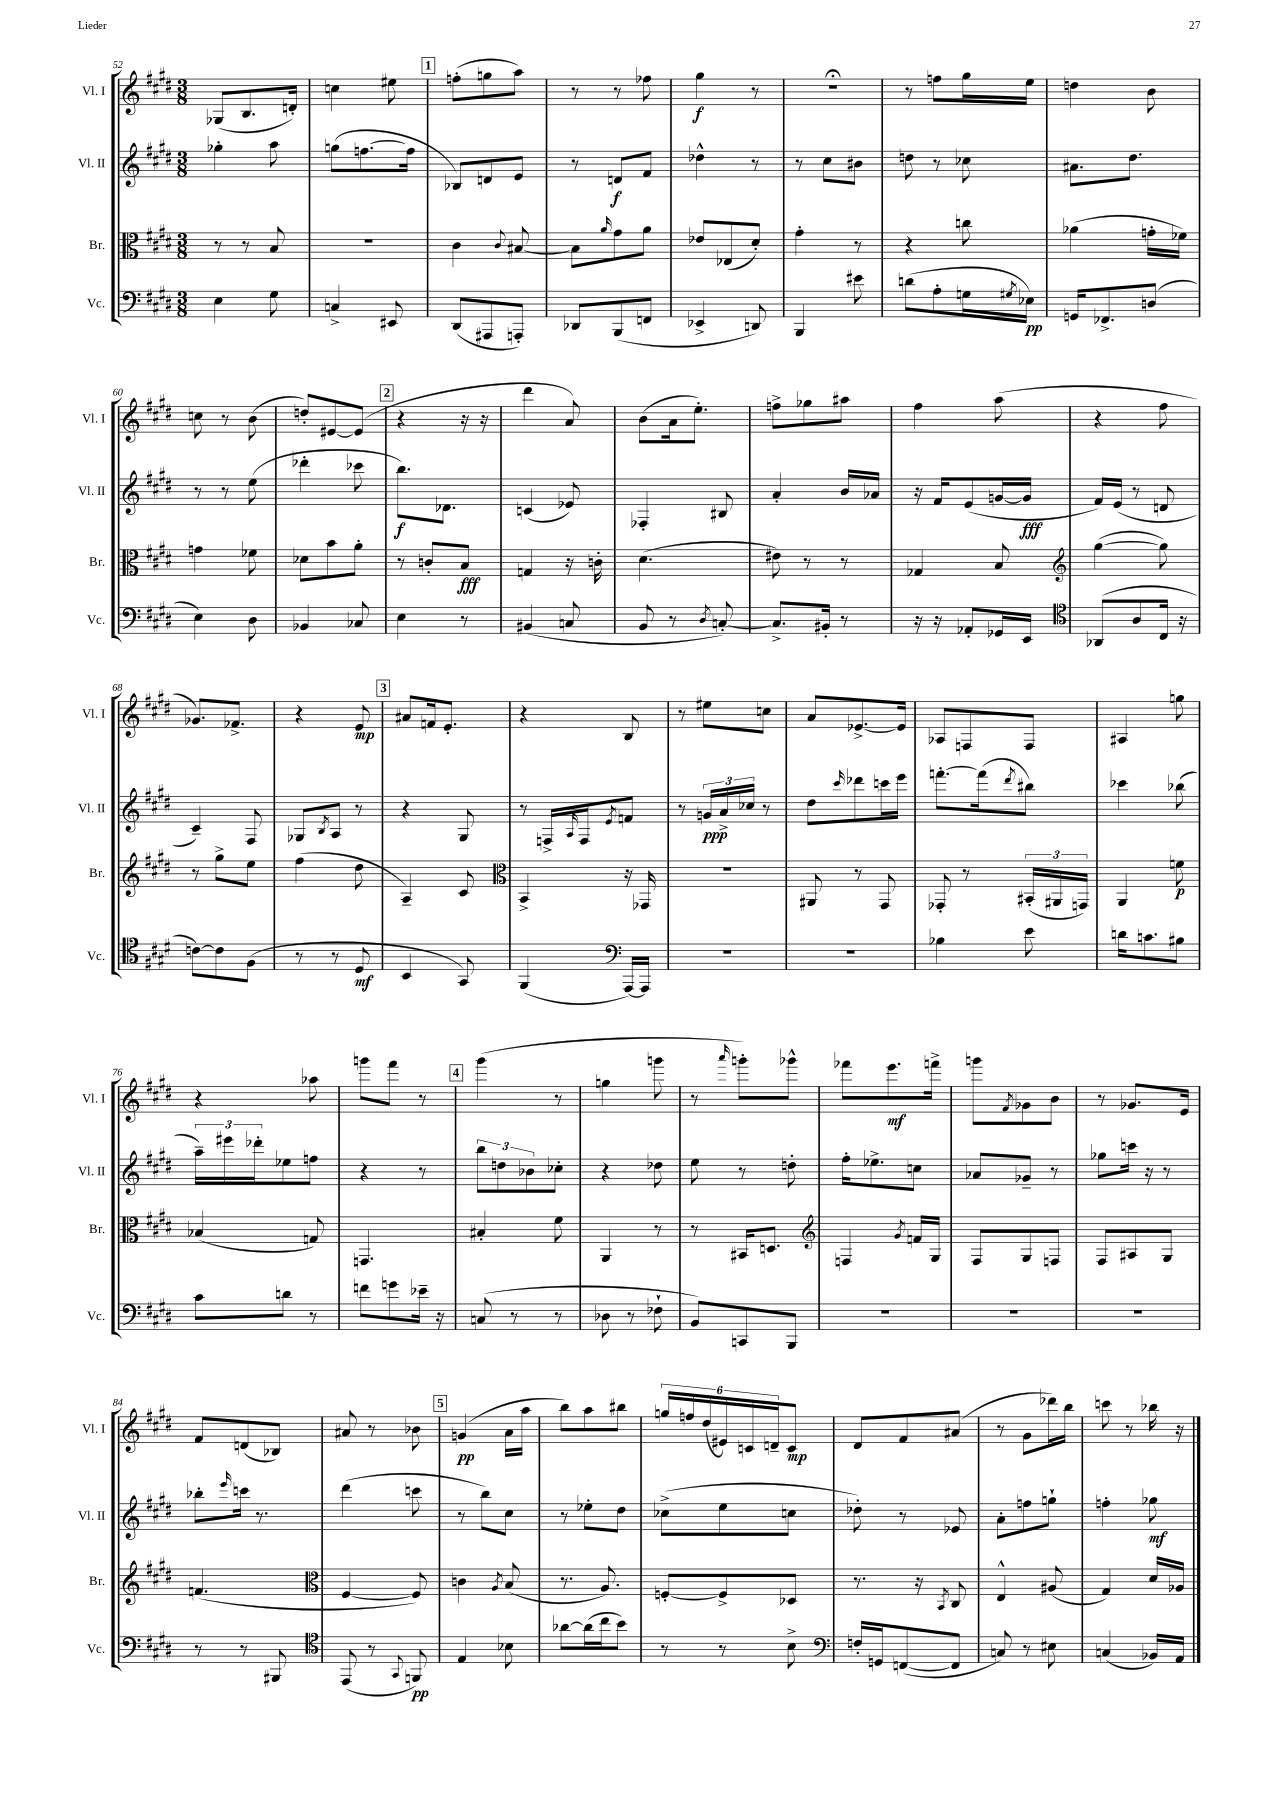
<<
\new StaffGroup <<
\new Staff = "s0" \with { instrumentName = "Vl. I" shortInstrumentName = "Vl. I" } {
    \clef treble \key e \major \numericTimeSignature \time 3/8
    ges8( b8. d'16-.) |
    c''4 eis''8 |
    \mark \markup { \box "1" } f''8-.( g''8 a''8) |
    r8 r8 fes''8 |
    gis''4\f r8 |
    r4.\fermata |
    r8 f''8 gis''16 e''16 |
    d''4 b'8 |
    c''8 r8 b'8( |
    d''8-.) eis'8~ eis'8( |
    \mark \markup { \box "2" } r4 r16 r16 |
    dis'''4 a'8) |
    b'8( a'16 e''8.-.) |
    f''8-> ges''8 ais''8 |
    fis''4 a''8( |
    r4 fis''8 |
    ges'8.) fes'8.-> |
    r4 e'8\mp |
    \mark \markup { \box "3" } ais'8 f'16 e'8.-. |
    r4 b8 |
    r8 eis''8 c''8 |
    a'8 ees'8.~-> ees'16 |
    aes8 f8 f8 |
    ais4 g''8 |
    r4 aes''8 |
    g'''8 fis'''8 r8 |
    \mark \markup { \box "4" } gis'''4( r8 |
    g''4 g'''8 |
    r8 \grace { a'''16 } g'''8-.) ges'''8-^ |
    fes'''8 e'''8.\mf f'''16-> |
    g'''8 \acciaccatura { fis'8 } ges'8 b'8 |
    r8 ges'8. e'16 |
    fis'8 d'8( bes8) |
    ais'8 r8 bes'8 |
    \mark \markup { \box "5" } g'4\pp( a'16 a''16 |
    b''8) a''8 bis''8 |
    \tuplet 6/4 { g''16 f''16 dis''16( eis'16) c'16 d'16-- } c'8\mp |
    dis'8 fis'8 ais'8( |
    r8 gis'8 des'''16) b''16 |
    c'''8 r8 bes''16 r16 \bar "|." |
}
\new Staff = "s1" \with { instrumentName = "Vl. II" shortInstrumentName = "Vl. II" } {
    \clef treble \key e \major \numericTimeSignature \time 3/8
    ges''4-. a''8 |
    g''8( f''8.~ f''16 |
    \mark \markup { \box "1" } bes8) d'8 e'8 |
    r8 d'8\f fis'8 |
    des''4-^ r8 |
    r8 cis''8 bis'8 |
    d''8 r8 ces''8 |
    ais'8. dis''8. |
    r8 r8 e''8( |
    des'''4-. ces'''8 |
    \mark \markup { \box "2" } b''8.\f) des'8. |
    c'4( ees'8) |
    fes4-. bis8 |
    a'4-. b'16 aes'16 |
    r16 fis'16 e'8( g'16~ g'16\fff |
    fis'16) e'16( r8 d'8 |
    cis'4--) fis8 |
    ges8 \acciaccatura { b8 } a8 r8 |
    \mark \markup { \box "3" } r4 gis8 |
    r8 f16-> \grace { a16 } f16 \acciaccatura { e'8 } f'8 |
    r8 \tuplet 3/2 { g'16\ppp a'16-> ces''16 } r8 |
    dis''8 \grace { cis'''16 } des'''8 c'''16 e'''16 |
    f'''8.~-. f'''16( \acciaccatura { dis'''8 } bis''8) |
    ces'''4 bes''8( |
    \tuplet 3/2 { a''16--) eis'''16 des'''16-. } ees''8 f''8 |
    r4 r8 |
    \mark \markup { \box "4" } \tuplet 3/2 { b''8 d''8 bes'8 } ces''8-. |
    r4 des''8 |
    e''8 r8 d''8-. |
    fis''16-. ees''8.-> c''8 |
    aes'8 ges'8-- r8 |
    ges''8 c'''16 r16 r8 |
    bes''8-. \grace { e'''16 } c'''16 r8. |
    dis'''4( c'''8 |
    \mark \markup { \box "5" } r8 b''8) cis''8 |
    r8 ees''8-. dis''8 |
    ces''8->( e''8 c''8 |
    des''8-.) r8 ees'8 |
    a'8-. f''8 g''8-! |
    f''4-. ges''8\mf \bar "|." |
}
\new Staff = "s2" \with { instrumentName = "Br." shortInstrumentName = "Br." } {
    \clef alto \key e \major \numericTimeSignature \time 3/8
    r8 r8 b8 |
    R4. |
    \mark \markup { \box "1" } cis'4 \appoggiatura { cis'8 } bis8~ |
    bis8 \grace { a'16 } gis'8 a'8 |
    ees'8 ees8( dis'8-.) |
    gis'4-. r8 |
    r4 c''8 |
    aes'4( g'16-. fes'16) |
    g'4 fes'8 |
    des'8 b'8 a'8-. |
    \mark \markup { \box "2" } r8 c'8-. b8\fff |
    g4 r16 c'16-. |
    dis'4.( |
    eis'8) r8 r8 |
    ges4 b8 |
    \clef treble gis''4~( gis''8) |
    r8 gis''8-> e''8 |
    fis''4( dis''8 |
    \mark \markup { \box "3" } a4--) cis'8 |
    \clef alto b,4-> r16 ges,16 |
    R4. |
    ais,8 r8 gis,8 |
    ges,8-. r8 \tuplet 3/2 { bis,16-.( ais,16 g,16) } |
    a,4 f'8\p |
    bes4( g8) |
    g,4. |
    \mark \markup { \box "4" } bis4-. fis'8 |
    a,4 r8 |
    r8 bis,16 d8. |
    \clef treble f4 \acciaccatura { gis'8 } f'16 gis16 |
    fis8 gis8 f8 |
    fis8 ais8 gis8 |
    f'4.( |
    \clef alto fis4~ fis8) |
    \mark \markup { \box "5" } c'4 \acciaccatura { a8 } b8( |
    r8. a8.) |
    f8~-. f8-> des8 |
    r8. r16 \acciaccatura { b,8 } cis8 |
    e4-^ ais8( |
    gis4) dis'16 aes16 \bar "|." |
}
\new Staff = "s3" \with { instrumentName = "Vc." shortInstrumentName = "Vc." } {
    \clef bass \key e \major \numericTimeSignature \time 3/8
    e4 gis8 |
    c4-> eis,8 |
    \mark \markup { \box "1" } dis,8( ais,,8 a,,8-.) |
    des,8 b,,8( f,8 |
    ees,4-> d,8) |
    b,,4 eis'8 |
    d'8( a8-. g16 \acciaccatura { gis8 } ees16\pp) |
    g,16 fes,8.-> d8( |
    e4) dis8 |
    bes,4 ces8 |
    \mark \markup { \box "2" } e4 r8 |
    bis,4( c8 |
    b,8 r8 \acciaccatura { dis8 } c8~-.) |
    c8.-> bis,16-. r8 |
    r16 r16 aes,8-. ges,16 e,16 |
    \clef tenor aes,8( a8 cis16 r16 |
    c'8~) c'8 fis8( |
    r8 r8 dis8\mf |
    \mark \markup { \box "3" } b,4 gis,8) |
    fis,4( \clef bass a,,16~) a,,16 |
    R4. |
    R4. |
    bes4 e'8 |
    d'16 c'8. bis8 |
    cis'8 d'8 r8 |
    f'8 g'8 ees'16-- r16 |
    \mark \markup { \box "4" } c8( r8 r8 |
    des8 r8 fes8-! |
    b,8) c,8 b,,8 |
    R4. |
    R4. |
    R4. |
    r8 r8 bis,,8 |
    \clef tenor e,8( r8 \appoggiatura { gis,8 } f,8\pp) |
    \mark \markup { \box "5" } e4 bes8 |
    aes'8~ aes'16( cis''16 b'8) |
    r8 r8 b8-> |
    \clef bass f16-. g,16 f,8~( f,8 |
    c8) r8 eis8 |
    c4( bes,16) a,16 \bar "|." |
}
>>
>>
\layout { \context { \Score currentBarNumber = #52 } }
